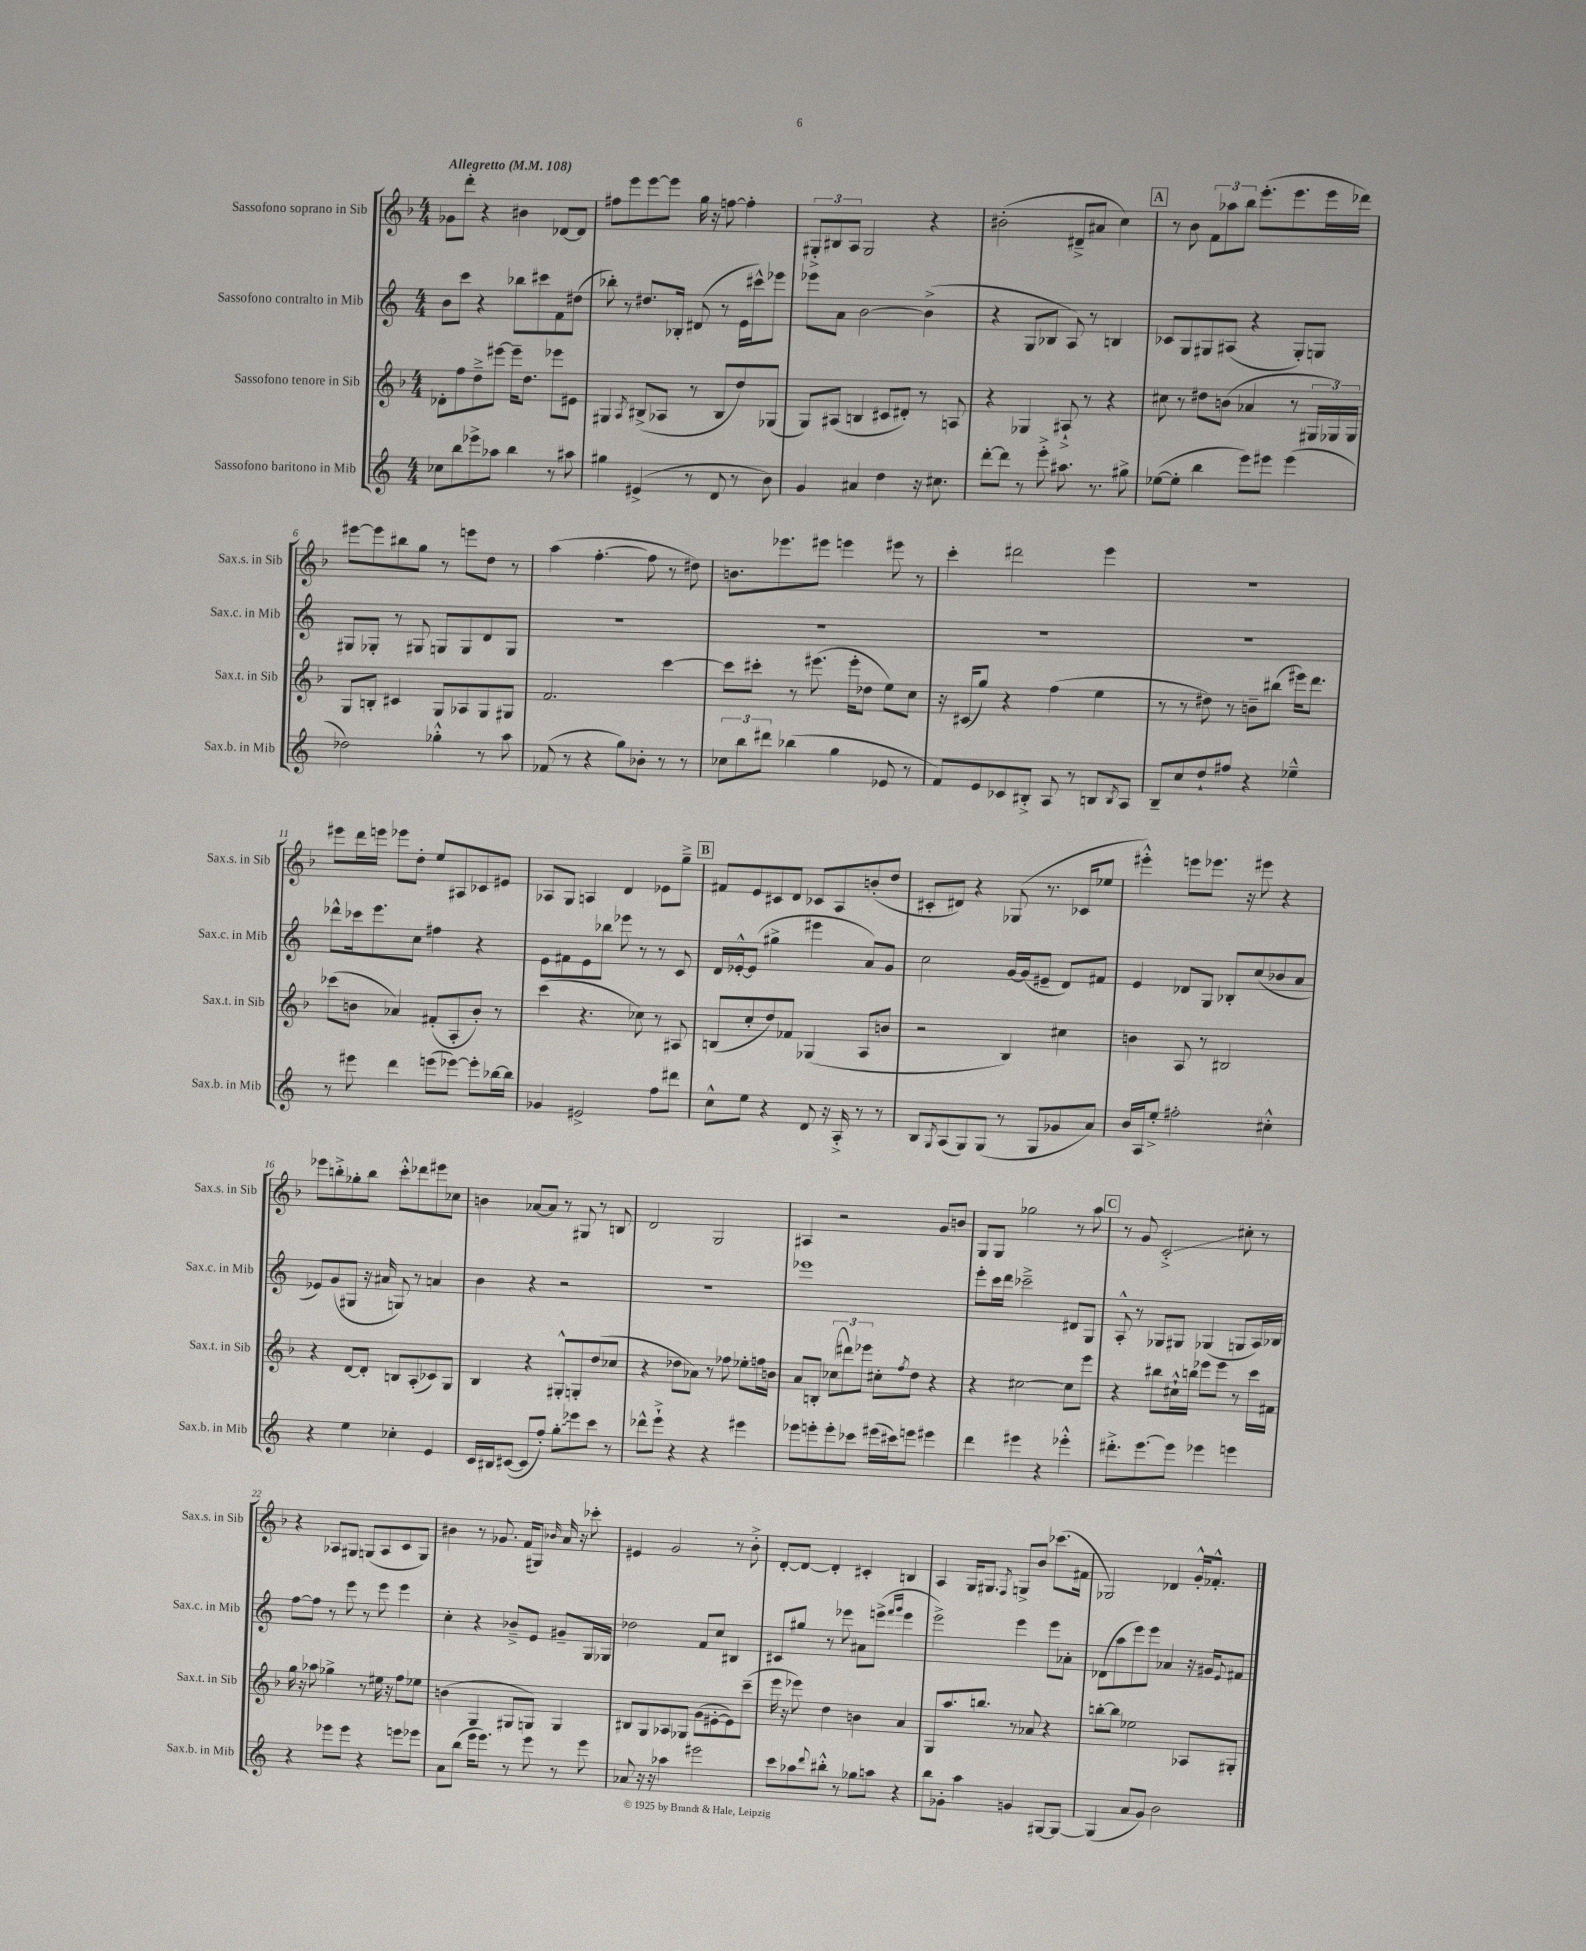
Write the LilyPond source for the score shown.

<<
\new StaffGroup <<
\new Staff = "s0" \with { instrumentName = "Sassofono soprano in Sib" shortInstrumentName = "Sax.s. in Sib" } {
    \clef treble \key f \major \numericTimeSignature \time 4/4 \tempo "Allegretto" 4 = 108
    ges'8 d'''8-. r4 bis'4 des'8~ des'8 |
    fis''8 e'''8 e'''8~ e'''8 g''16 r16 f''8~ f''4-. |
    \tuplet 3/2 { gis8-.-> bis8 a8 } gis2 r4 |
    bis'2-.( dis'8---> ais'8 c''4) |
    \mark \markup { \box "A" } r8 bes'8 \tuplet 3/2 { f'8 aes''8 bes''8 } e'''8.-.( e'''8. e'''16 des'''16) |
    eis'''8~ eis'''8 bis''8 g''8 r8 e'''8 d''8 r8 |
    a''4( f''4.~-. f''8 r8 dis''8) |
    b'8. ees'''8. eis'''8 e'''4 eis'''8 r8 |
    c'''4-. dis'''2 e'''4 |
    R1 |
    eis'''8 d'''16 e'''16 ees'''8 d''8-. e''8 ais8 ces'8 eis'8 |
    aes8 g8 a4 d'4 ees'8 g''8---> |
    \mark \markup { \box "B" } fis'8 e'8 cis'8 d'8 ces'8 a8 b'8-.( d''8 |
    cis'8-. dis'8) r4 ges8( r8. ces'16 ees''8 |
    eis'''4-.-^) e'''8 ees'''8. r16 eis'''8 r4 |
    ees'''8 b''8-.-> ges''8-. b''8 c'''8-.-^ des'''8 eis'''8 ces''8 |
    b'4 aes'8~ aes'8 r8 gis8 r8 b8 |
    d'2 g2 |
    ais4 r2 g'8 b'8 |
    g8 g8 ges''2 r8 a''8 |
    \mark \markup { \box "C" } r8 g'8 c'2-.->\glissando cis''8-. r8 |
    r4 aes8 gis8 g8( aes8 c'8 g8) |
    bis'4 r8 ges'8. f'16( gis8) \grace { bes'16 } a'16 r16 ces'''8-. |
    eis'4 g'2 r8 bes'8-.-> |
    d'8~-. d'8~ d'4-. cis'4-. b4 |
    a4 g16 gis8. \acciaccatura { f8 } g8-> bes'8 ces'''8.( fis'16 |
    ges2) des'4 g'16-.-^ fes'8.-.-^ \bar "|." |
}
\new Staff = "s1" \with { instrumentName = "Sassofono contralto in Mib" shortInstrumentName = "Sax.c. in Mib" } {
    \clef treble \key c \major \numericTimeSignature \time 4/4
    b'8 c'''8 r4 bes''8 cis'''8 f'8 dis''8( |
    bes''8-.) r8 dis''8. bes16-. dis'8( r8 e'16 cis'''16-^) ees'''8 |
    ees'''8 a'8 b'2~ b'4->( |
    r4 g8 bes8 a8) r8 b4 |
    \mark \markup { \box "A" } ces'8 g8 gis8 ais8( r4 gis8-.) g8 |
    gis8 ges8-. r8 gis8 g8 g8 d'8 g8 |
    R1 |
    R1 |
    R1 |
    R1 |
    des'''8-^ ces'''16 e'''8. c''8 fis''4 r4 |
    e'8 fis'8 e'8 bes''8 ees'''8 r8 r8 c'8 |
    \mark \markup { \box "B" } d'16 ees'16~-.-^ ees'8( gis''4-> eis'''4 a'8) g'8 |
    c''2 g'16~ g'16( eis'8-- d'8) fis'8 |
    e'4 des'8 g8 bes8-. c''8( bes'8 a'8 |
    ees'8) g'8( gis8 r16 ais'16 g8) r8 a'4 |
    b'4 r4 r2 |
    R1 |
    ees'''1 |
    e'''8-. c'''16 d'''16 ces'''2---> dis'8 g8 |
    \mark \markup { \box "C" } a8-.-^ r8 ges8 gis8 ges4( g8 a16) bes16 |
    f''8~ f''8 r8 e'''8 r8 e'''8 e'''4 |
    c''4-. r4 bes'8---> e'8 gis'8-- g16 ges16 |
    des''2 f'8 c''8 bis4 |
    cis'8 gis''8 r8 ees'''8 ais'8 e'''8->( \grace { f'''16 g'''16 } e'''4 |
    e'''2->) e'''4 e'''8 aes'8-. |
    des'8( a''8 e'''8) e'''8 aes'4 r16 gis'16 \appoggiatura { e'8 } fis'8 \bar "|." |
}
\new Staff = "s2" \with { instrumentName = "Sassofono tenore in Sib" shortInstrumentName = "Sax.t. in Sib" } {
    \clef treble \key f \major \numericTimeSignature \time 4/4
    des'8-. f''8 d''8---> eis'''8~ eis'''16-- d''8. ees'''8 eis'8 |
    gis4 \acciaccatura { a8 } bis8->( aes8 r8 bis8 d''8) ges8( |
    g8) ais8( b4 cis'8 dis'8-.) r8 a8 |
    r4 ges4 ais8-!-> r8 r4 |
    \mark \markup { \box "A" } cis''8 r8 dis''8 b'8( aes'4 r8 \tuplet 3/2 { gis16 ges16) ges16 } |
    g8 b8-. cis'4 g8 aes8 g8 gis8 |
    f'2. c'''4~ |
    c'''8 cis'''8-. r8 eis'''8.( eis'''16-. des''8 e''8) c''8 |
    r16 cis'16( g''8) r4 f''4( e''4 |
    r8 r8 dis''8) r8 b'8-- bis''8( eis'''16) d'''8. |
    ces'''8( b'8 aes'4) fis'8-.( a8-. b'8-.) r8 |
    c'''4( r4. ces''8) r8 ais8 |
    \mark \markup { \box "B" } b8( c''8-. d''8) fes'8 ges4( a8 b'8 |
    r2 bes4) cis''4 |
    b'4 a8 r8 bis2 |
    r4 d'8~ d'8-. b8 a8-.( ces'8) g8 |
    bes4 r4 gis8-.-^ g8-. d''8( ces''8 |
    r4 des''8 aes'8) r8 fes''8 ees''8-. f''16 b'16 |
    a'8 b8-. \tuplet 3/2 { ces''8( dis'''8) ees'''8 } cis''8-. \acciaccatura { f''8 } d''8 r4 |
    r4 cis''2~ cis''8 e'''8 |
    \mark \markup { \box "C" } r4 bis''8 cis''16-!-^ b''16 ees'''8 ees'''8 r8 c'''16 fis'16 |
    g''16 r16 aes''8 ges''4-> r8 eis''16 r16 f''8 ees''8 |
    b'4( g4 gis8 g8) g4 |
    bis8 g8 aes8 ges8 g'8( eis'8~-. eis'8) c'''8--( |
    e'''16 r16 ees'''8) d''4 b'4 a'4 |
    g8 a''8. b''8. r8 aes'8 r4 |
    b''8~-. b''8 ees''2 aes8 gis8-. \bar "|." |
}
\new Staff = "s3" \with { instrumentName = "Sassofono baritono in Mib" shortInstrumentName = "Sax.b. in Mib" } {
    \clef treble \key c \major \numericTimeSignature \time 4/4
    ces''8 b''8 ees'''8-> aes''8 b''4 r8 ais''8 |
    gis''4 eis'4->( r8 d'8 r8 b'8) |
    g'4 ais'4 d''4 r16 cis''8. |
    d'''8~-. d'''8 r8 e'''8-.-> ais''8. r8. gis''8-> |
    \mark \markup { \box "A" } ees''8~( ees''8-. b''4 e'''8) eis'''8 eis'''4( |
    des''2) ges''4-.-^ r8 a''8 |
    fes'8( r8 r4 g''8) bes'8-. r8 r8 |
    \tuplet 3/2 { ces''8 b''8 dis'''8 } bes''4( g''4 ees'8 r8 |
    f'8) e'8 ces'8 bis8-.-> a8 r8 b8 \acciaccatura { b8 } a8 |
    b8-- c''8 d''8-! fis''8 r4 ees''4---^ |
    r8 eis'''8 d'''4 e'''8( ees'''8~) ees'''8-. bes''16~ bes''16 |
    ges'4 eis'2-> f''8 dis'''8 |
    \mark \markup { \box "B" } c''8-^ e''8 r4 d'8 r16 a16-.-> r8 r8 |
    b8 \acciaccatura { g8 } a8( g8) g8( r8 g8 ges'8 a'8) |
    b'16 a16 e''8-.-> fis''2-. cis''4-.-^ |
    r4 e''4 ces''4-. e'4 |
    c'16 bis16 cis'8~( cis'8 f''8-.) \once \override Glissando.style = #'zigzag g''8-.\glissando ees'''8 c'''8 r8 |
    des'''8-^ e'''8-!-> r4 r4 eis'''4 |
    ees'''8 e'''8-. e'''8-. ces'''8 eis'''16( cis'''16) e'''8 eis'''4 |
    d'''4 eis'''4 r4 ees'''4-.-^ |
    \mark \markup { \box "C" } dis'''8.-.-> e'''8.~ e'''8 ees'''4 e'''4 |
    r4 ees'''8 ees'''8 r4 e'''8 ees'''8 |
    a'8 b''8( e'''16 e'''8.) r8 e'''8 r8 e'''8 |
    aes'8 r16 r16 aes''4 eis'''2 |
    c'''8 aes''8 \appoggiatura { d'''8 } bis''8-.-^ r8 ges''8 a''8 r4 |
    b''8 ges'8-. a''4 g'4 gis8~ gis8~ |
    gis4( a'8 g'8) b'2 \bar "|." |
}
>>
>>
